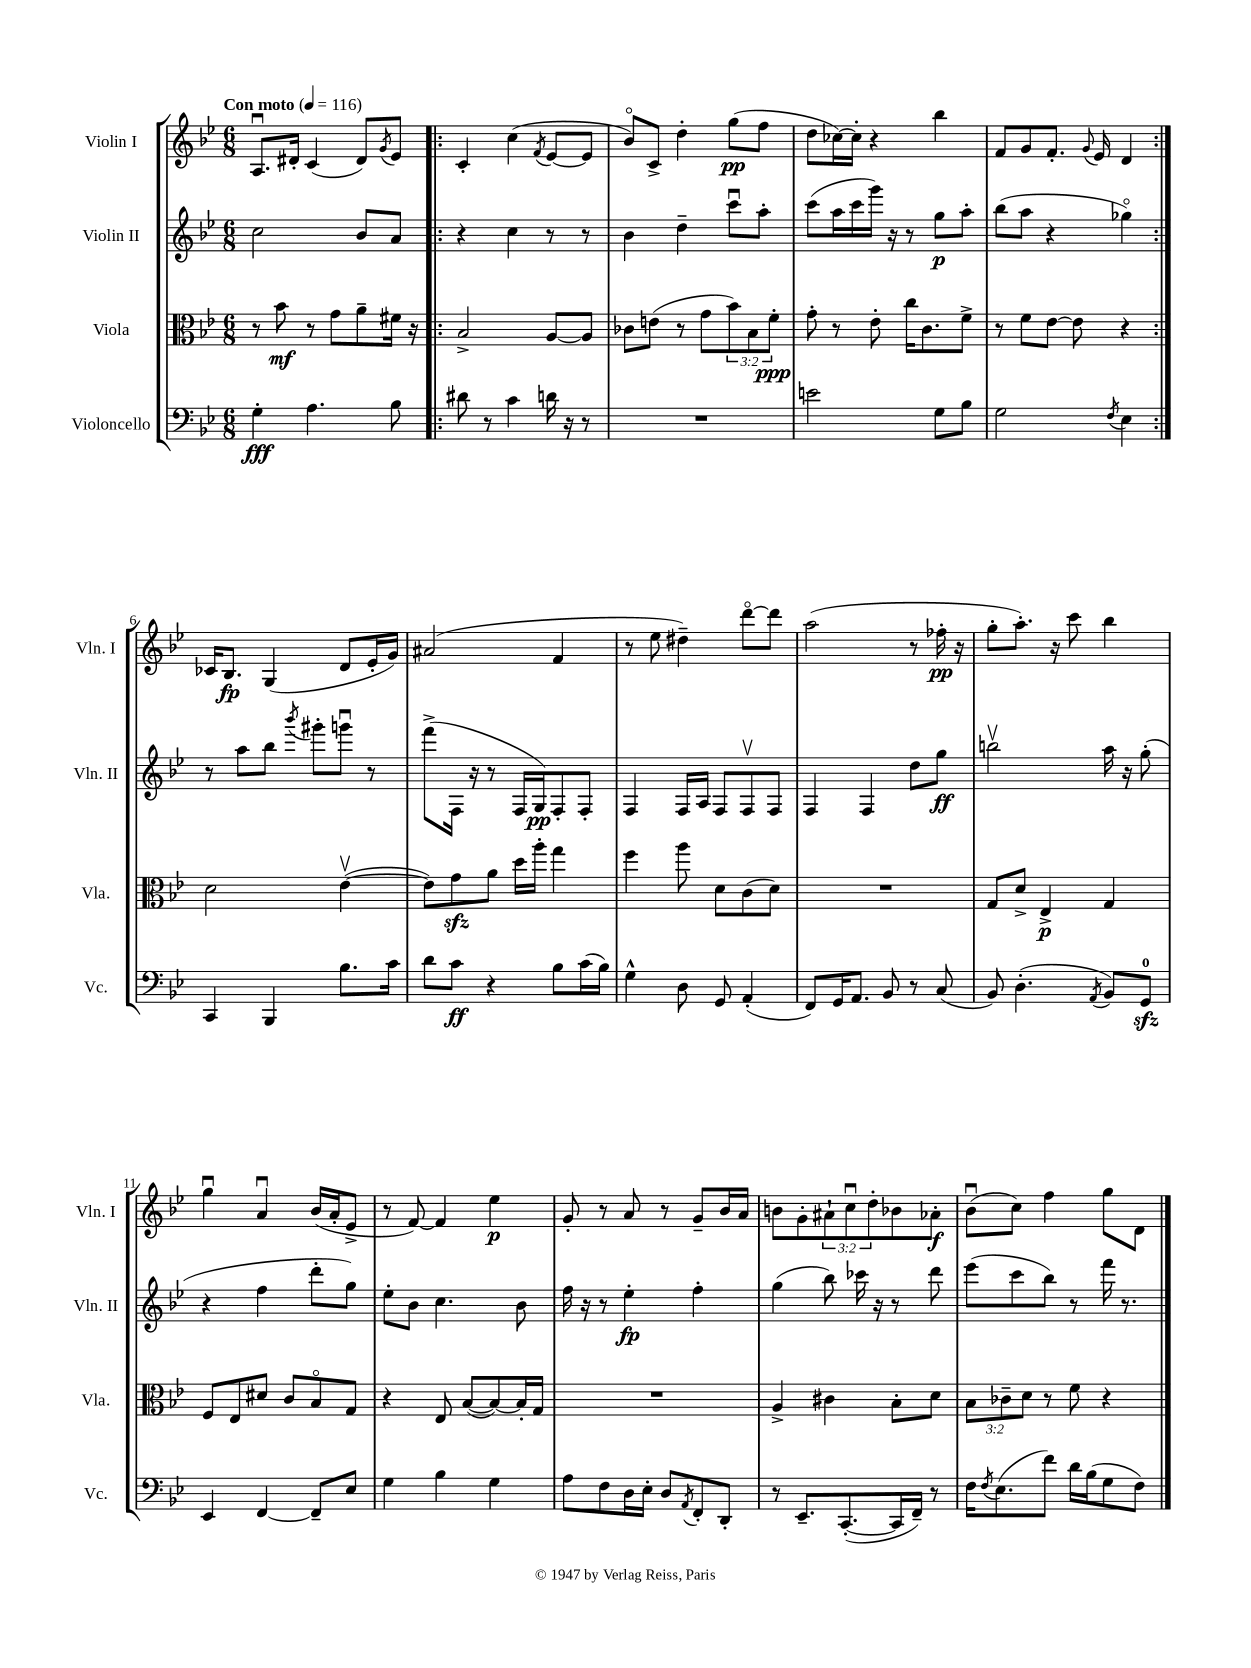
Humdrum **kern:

**kern	**dynam	**kern	**dynam	**kern	**dynam	**kern	**dynam
*part4	*part4	*part3	*part3	*part2	*part2	*part1	*part1
*staff4	*staff4	*staff3	*staff3	*staff2	*staff2	*staff1	*staff1
*I"Violoncello	*	*I"Viola	*	*I"Violin II	*	*I"Violin I	*
*I'Vc.	*	*I'Vla.	*	*I'Vln. II	*	*I'Vln. I	*
*clefF4	*	*clefC3	*	*clefG2	*	*clefG2	*
*k[b-e-]	*	*k[b-e-]	*	*k[b-e-]	*	*k[b-e-]	*
*M6/8	*	*M6/8	*	*M6/8	*	*M6/8	*
*MM116	*	*MM116	*	*MM116	*	*MM116	*
=1	=1	=1	=1	=1	=1	=1	=1
!	!	!	!	!	!	!LO:TX:a:B:t=Con moto	!
4G'\	fff	8r	.	2cc\	.	8.Au/L	.
.	.	8b-\	mf	.	.	.	.
.	.	.	.	.	.	16d#X'/Jk	.
4.A\	.	8r	.	.	.	(4c/	.
.	.	8g\L	.	.	.	.	.
.	.	8a~\	.	8b-/L	.	8d#/L)	.
.	.	.	.	.	.	8qg/	.
8B-\	.	16f#X\Jk	.	8a/J	.	8e-/J	.
.	.	16r	.	.	.	.	.
=2!|:	=2!|:	=2!|:	=2!|:	=2!|:	=2!|:	=2!|:	=2!|:
8d#X\	.	2B-^/	.	4r	.	4c'/	.
8r	.	.	.	.	.	.	.
4c\	.	.	.	4cc\	.	(4cc\	.
.	.	.	.	.	.	8qf/	.
16dn\	.	[8A/L	.	8r	.	[8e-/L	.
16r	.	.	.	.	.	.	.
8r	.	8A/J]	.	8r	.	8e-/J]	.
=3	=3	=3	=3	=3	=3	=3	=3
2.r	.	8c-X\L	.	4b-\	.	8b-/L)	.
.	.	(8en\J	.	.	.	8c^/J	.
.	.	8r	.	4dd~\	.	4dd'\	.
.	.	8g\L	.	.	.	.	.
.	.	12b-\)	.	8cccu\L	.	(8gg\L	pp
.	.	12B-\	.	.	.	.	.
.	.	.	.	8aa'\J	.	8ff\J	.
.	.	12f'\J	ppp	.	.	.	.
=4	=4	=4	=4	=4	=4	=4	=4
2en\	.	8g'\	.	(8ccc\L	.	8dd\L	.
.	.	8r	.	16aa\L	.	[16cc-X\L)	.
.	.	.	.	16ccc\	.	16cc-'\JJ]	.
.	.	8e-'\	.	16ggg\JJ)	.	4r	.
.	.	.	.	16r	.	.	.
.	.	16cc\KL	.	8r	.	.	.
.	.	8.c\	.	.	.	.	.
8G\L	.	.	.	8gg\L	p	4bb-\	.
8B-\J	.	8f^\J	.	8aa'\J	.	.	.
=5	=5	=5	=5	=5	=5	=5	=5
2G\	.	8r	.	(8bb-\L	.	8f/L	.
.	.	8f\L	.	8aa\J	.	8g/	.
.	.	[8e-\J	.	4r	.	8.f'/J	.
.	.	8e-\]	.	.	.	.	.
.	.	.	.	.	.	8qqg/	.
.	.	.	.	.	.	16e-/	.
8qF/	.	.	.	.	.	.	.
4E-\	.	4r	.	4gg-X\)	.	4d/	.
!!LO:LB:g=z
=6:|!	=6:|!	=6:|!	=6:|!	=6:|!	=6:|!	=6:|!	=6:|!
4CC/	.	2d\	.	8r	.	16c-X/KL	.
.	.	.	.	.	.	8.B-/J	fp
.	.	.	.	8aa\L	.	.	.
4BBB-/	.	.	.	8bb-\J	.	(4G/	.
.	.	.	.	8qbbb-/	.	.	.
.	.	.	.	8ggg#X'\L	.	.	.
8.B-\L	.	([4e-v\	.	8gggnu\J	.	8d/L	.
.	.	.	.	8r	.	16e-'/L	.
16c\Jk	.	.	.	.	.	16g/JJ)	.
=7	=7	=7	=7	=7	=7	=7	=7
8d\L	.	8e-\L])	.	(8fff^\L	.	(2a#X/	.
8c\J	ff	8gzz\	.	16F\Jk	.	.	.
.	.	.	.	16r	.	.	.
4r	.	8a\J	.	8r	.	.	.
.	.	16dd\LL	.	16F/LL	.	.	.
.	.	16aa'\JJ	.	16G/J)	pp	.	.
8B-\L	.	4gg\	.	8F'/	.	4f/	.
(16c\L	.	.	.	8F'/J	.	.	.
16B-\JJ)	.	.	.	.	.	.	.
=8	=8	=8	=8	=8	=8	=8	=8
4G^^\	.	4ff\	.	4F/	.	8r	.
.	.	.	.	.	.	8ee-\	.
8D\	.	8aa\	.	16F/LL	.	4dd#X~\)	.
.	.	.	.	16A/JJ	.	.	.
8GG/	.	8d\L	.	8F/L	.	.	.
(4AA'/	.	(8c\	.	8Fv/	.	[8ddd\L	.
.	.	8d\J)	.	8F/J	.	8ddd\J]	.
=9	=9	=9	=9	=9	=9	=9	=9
8FF/L)	.	2.r	.	4F/	.	(2aa\	.
16GG/K	.	.	.	.	.	.	.
8.AA/J	.	.	.	.	.	.	.
.	.	.	.	4F/	.	.	.
8BB-/	.	.	.	.	.	.	.
8r	.	.	.	8dd\L	.	8r	.
(8C/	.	.	.	8gg\J	ff	16ff-X'\	pp
.	.	.	.	.	.	16r	.
=10	=10	=10	=10	=10	=10	=10	=10
8BB-/)	.	8G/L	.	2bbnv\	.	8gg'\L	.
(4.D'\	.	8d^/J	.	.	.	8.aa'\J)	.
.	.	4E-^/	p	.	.	.	.
.	.	.	.	.	.	16r	.
.	.	.	.	.	.	8ccc\	.
8qAA/	.	.	.	.	.	.	.
8BB-/L)	.	4G/	.	16aa\	.	4bb-\	.
.	.	.	.	16r	.	.	.
8GGzz/J	.	.	.	(8gg'\	.	.	.
!!LO:LB:g=z
=11	=11	=11	=11	=11	=11	=11	=11
4EE-/	.	8F/L	.	4r	.	4ggu\	.
.	.	8E-/	.	.	.	.	.
[4FF/	.	8d#X/J	.	4ff\	.	4au/	.
.	.	8c/L	.	.	.	.	.
8FF~/L]	.	8B-/	.	8ddd'\L	.	(16b-/LL	.
.	.	.	.	.	.	16a'/J	.
8E-/J	.	8G/J	.	8gg\J)	.	8e-^/J	.
=12	=12	=12	=12	=12	=12	=12	=12
4G\	.	4r	.	8ee-'\L	.	8r	.
.	.	.	.	8b-\J	.	[8f/)	.
4B-\	.	8E-/	.	4.cc\	.	4f/]	.
.	.	([8B-/L	.	.	.	.	.
4G\	.	8B-/_)	.	.	.	4ee-\	p
.	.	16B-'/L]	.	8b-\	.	.	.
.	.	16G/JJ	.	.	.	.	.
=13	=13	=13	=13	=13	=13	=13	=13
8A\L	.	2.r	.	16ff\	.	8g'/	.
.	.	.	.	16r	.	.	.
8F\	.	.	.	8r	.	8r	.
16D\L	.	.	.	4ee-'\	fp	8a/	.
16E-'\JJ	.	.	.	.	.	.	.
8D/L	.	.	.	.	.	8r	.
8qAA/	.	.	.	.	.	.	.
8FF'/	.	.	.	4ff'\	.	8g~/L	.
8DD'/J	.	.	.	.	.	16b-/L	.
.	.	.	.	.	.	16a/JJ	.
=14	=14	=14	=14	=14	=14	=14	=14
8r	.	4A^/	.	(4gg\	.	8bn\L	.
8.EE-~/L	.	.	.	.	.	8g'\	.
.	.	4c#X\	.	8bb-\)	.	12a#X`\	.
([8.CC'/	.	.	.	.	.	.	.
.	.	.	.	.	.	12ccu\	.
.	.	.	.	16ccc-X\	.	.	.
.	.	.	.	.	.	12dd'\	.
.	.	.	.	16r	.	.	.
16CC/L]	.	8B-'\L	.	8r	.	8b-X\	.
16FF~/JJ)	.	.	.	.	.	.	.
8r	.	8d\J	.	8ddd\	.	8a-X'\J	f
=15	=15	=15	=15	=15	=15	=15	=15
16F\KL	.	12B-\L	.	(8eee-\L	.	(8b-u\L	.
8qF/	.	.	.	.	.	.	.
(8.E-\	.	.	.	.	.	.	.
.	.	12c-X~\	.	.	.	.	.
.	.	.	.	8ccc\	.	8cc\J)	.
.	.	12d\J	.	.	.	.	.
8f\J)	.	8r	.	8bb-\J)	.	4ff\	.
16d\LL	.	8f\	.	8r	.	.	.
(16B-\J	.	.	.	.	.	.	.
8G\	.	4r	.	16fff\	.	8gg\L	.
.	.	.	.	8.r	.	.	.
8F\J)	.	.	.	.	.	8d\J	.
==	==	==	==	==	==	==	==
*-	*-	*-	*-	*-	*-	*-	*-
